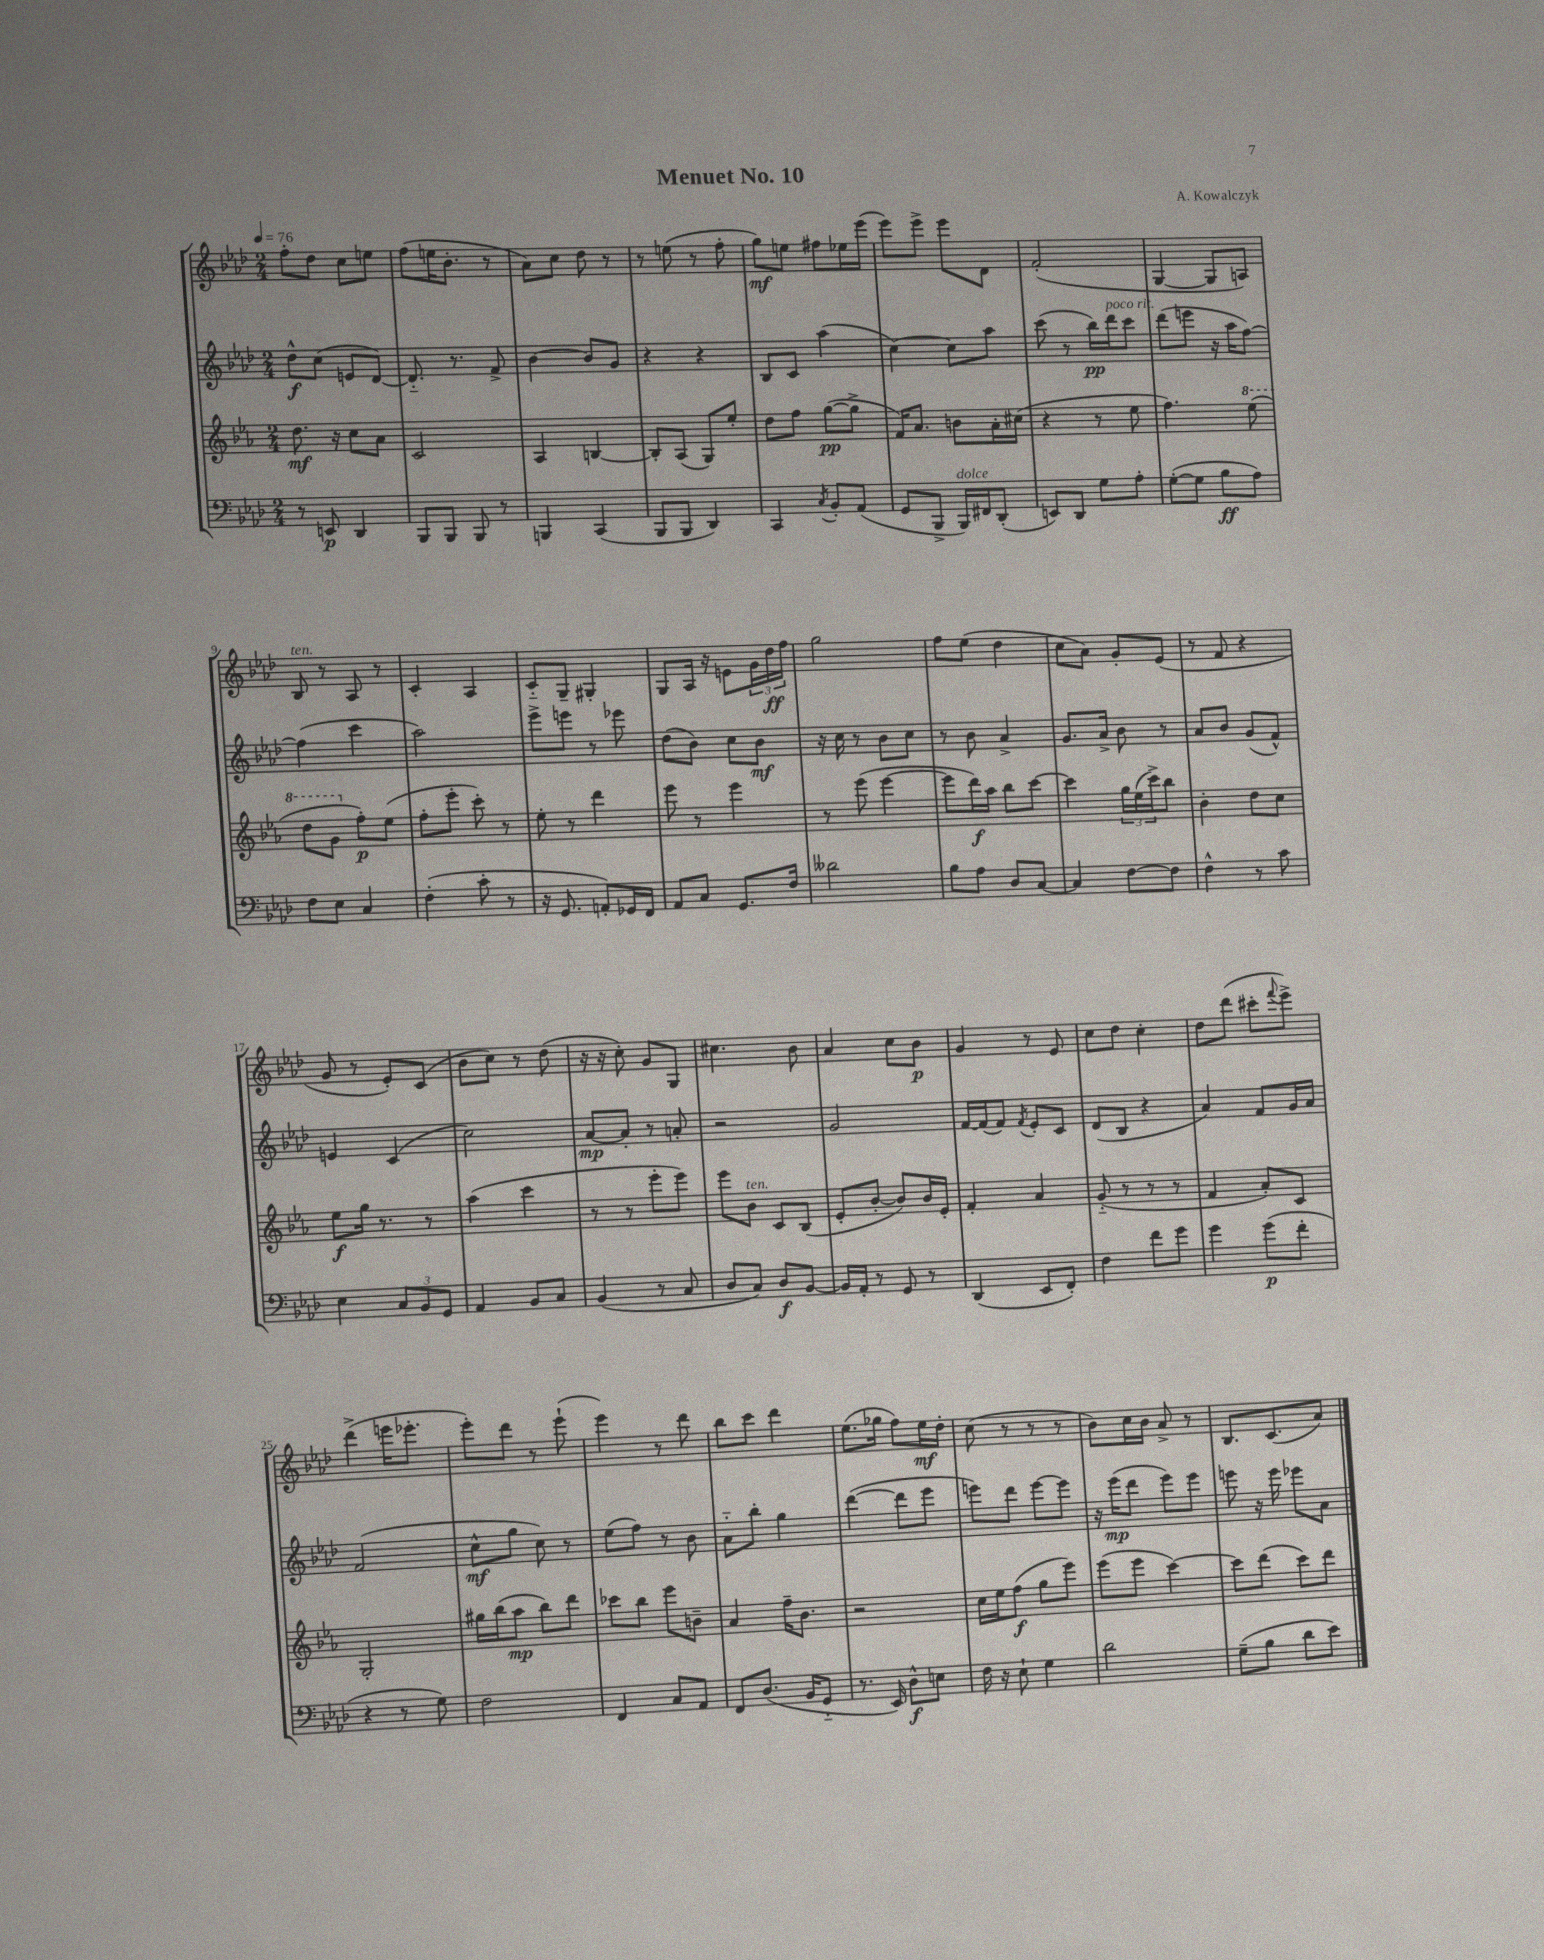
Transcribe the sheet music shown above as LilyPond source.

\header { title = "Menuet No. 10" composer = "A. Kowalczyk" }
<<
\new StaffGroup <<
\new Staff = "s0" {
    \clef treble \key aes \major \numericTimeSignature \time 2/4 \tempo 4 = 76
    f''8-. des''8 c''8 e''8 |
    f''8( e''16 bes'8.-. r8 |
    aes'8) c''8 des''8 r8 |
    r8 e''8( r8 f''8-. |
    g''8\mf) e''8 fis''8 ees''16 ees'''16( |
    ees'''8) ees'''8-> ees'''8 des'8 |
    f'2-.( |
    g4~ g8 a8) |
    bes8^\markup { \italic "ten." } r8 aes8 r8 |
    c'4-. aes4 |
    c'8-_ g8-- gis4-. |
    g8 aes16 r16 e'8 \tuplet 3/2 { g'16 des''16\ff f''16 } |
    g''2 |
    f''8 ees''8( des''4 |
    c''8 aes'8) g'8-. ees'8( |
    r8 f'8 r4 |
    g'8 r8 ees'8-.) c'8( |
    bes'8 c''8) r8 des''8( |
    r16 r16 c''8-.) g'8 g8 |
    cis''4. bes'8 |
    aes'4 c''8 bes'8\p |
    g'4 r8 ees'8 |
    c''8 des''8 c''4-. |
    des''8 des'''8( cis'''8-. \appoggiatura { f'''8 } ees'''8->) |
    des'''4->( e'''16 ees'''8.-. |
    ees'''8-.) des'''8 r8 ees'''8-!( |
    ees'''4) r8 des'''8 |
    bes''8 c'''8 des'''4 |
    ees''8.( ges''16 f''8) ees''16\mf des''16-. |
    c''8( r8 r8 r8 |
    bes'8) c''16 bes'16 aes'8-> r8 |
    bes8. c'8.( aes'8) \bar "|." |
}
\new Staff = "s1" {
    \clef treble \key aes \major \numericTimeSignature \time 2/4
    des''8-^\f c''8( e'8 des'8~) |
    des'8.-_ r8. f'8-> |
    bes'4~ bes'8 g'8 |
    r4 r4 |
    bes8 c'8 aes''4( |
    c''4~) c''8 aes''8 |
    c'''8( r8 bes''16\pp) des'''16^\markup { \italic "poco rit." } c'''8 |
    des'''8( e'''8 r16 aes''16 f''8~) |
    f''4( c'''4 |
    aes''2) |
    ees'''8-> e'''8 r8 ees'''8 |
    des''8( bes'8) c''8 bes'8\mf |
    r16 c''16 r8 bes'8 c''8 |
    r8 bes'8 aes'4-> |
    g'8. aes'16-> bes'8 r8 |
    aes'8 bes'8 g'8( f'8-^) |
    e'4 c'4( |
    c''2) |
    aes'8~\mp aes'8-. r8 a'8-. |
    r2 |
    g'2 |
    f'16~ f'16( f'8) \acciaccatura { f'8 } ees'8-. c'8 |
    des'8( bes8 r4 |
    aes'4) f'8 g'16 aes'16 |
    f'2( |
    c''8-^\mf g''8 c''8) r8 |
    ees''8( f''8) r8 bes'8 |
    aes'8-_ bes''8-. g''4 |
    des'''4~( des'''8 ees'''8 |
    e'''8) des'''8 e'''8~ e'''8 |
    r16 ees'''16\mp( des'''8 ees'''8) ees'''8 |
    e'''8 r16 e'''16 ees'''8 aes'8 \bar "|." |
}
\new Staff = "s2" {
    \clef treble \key ees \major \numericTimeSignature \time 2/4
    d''8.\mf r16 c''8 aes'8 |
    c'2 |
    aes4 b4~ |
    b8-. aes8( g8) ees''8-. |
    d''8 f''8 g''8~\pp( g''8-> |
    f'16) aes'8. b'8 aes'16-. cis''16( |
    r4 r8 ees''8 |
    f''4.) \ottava #1 ees'''8( |
    d'''8 g''8 \ottava #0 f''8-.\p) ees''8( |
    f''8-. ees'''8-. c'''8-.) r8 |
    ees''8-. r8 d'''4 |
    ees'''8 r8 ees'''4 |
    r8 ees'''8( ees'''4~ |
    ees'''8 d'''16\f) aes''16 bes''8 c'''8~ |
    c'''4 \tuplet 3/2 { g''16 ees''16( c'''16->) } bes''8 |
    bes'4-. d''8 c''8 |
    ees''8\f g''16 r8. r8 |
    aes''4( c'''4 |
    r8 r8 ees'''8-. ees'''8) |
    ees'''8 bes'8^\markup { \italic "ten." } c'8 bes8( |
    ees'8-. bes'8~-. bes'8) bes'16 ees'16-. |
    f'4-. aes'4 |
    g'8-_( r8 r8 r8 |
    f'4 aes'8-.) c'8 |
    g2-. |
    gis''16 bes''16( aes''8\mp bes''8) d'''8 |
    ces'''8 bes''8 ees'''8 b'8-- |
    aes'4 f''16-- bes'8. |
    r2 |
    c''16 ees''16 f''8\f( g''8 ees'''8) |
    ees'''8( ees'''8 c'''4~) |
    c'''8 d'''8( c'''8) d'''8 \bar "|." |
}
\new Staff = "s3" {
    \clef bass \key aes \major \numericTimeSignature \time 2/4
    r8 e,8\p des,4 |
    bes,,8 bes,,8 bes,,8 r8 |
    b,,4 c,4( |
    bes,,8 bes,,8 des,4) |
    c,4 \acciaccatura { c8 } bes,8-. aes,8( |
    g,8 bes,,8-> bes,,16^\markup { \italic "dolce" }) fis,16 des,8-.( |
    e,8) des,8 g8 aes8-. |
    g8~-.( g8 bes8\ff aes8) |
    f8 ees8 c4 |
    f4-.( c'8-. r8 |
    r16 g,8. a,8-.) ges,16 f,16 |
    aes,8 c8 g,8. f16 |
    deses'2 |
    bes8 aes8 des8 c8~ |
    c4 f8~ f8 |
    f4-^ r8 c'8 |
    ees4 \tuplet 3/2 { c8 bes,8 g,8 } |
    aes,4 bes,8 c8 |
    bes,4( r8 c8 |
    des8 c8) des8\f bes,8~ |
    bes,16 aes,16-. r8 g,8 r8 |
    des,4( ees,8 f,8-.) |
    f4 f'8 g'8 |
    g'4 g'8\p( f'8-. |
    r4 r8 g8) |
    f2 |
    f,4 c8 aes,8 |
    f,8 des8.( bes,16 g,8-_ |
    r8. ees,16) des8-^\f e8 |
    f16 r16 ees8-! g4 |
    des'2 |
    g8--( bes8 des'8 ees'8) \bar "|." |
}
>>
>>
